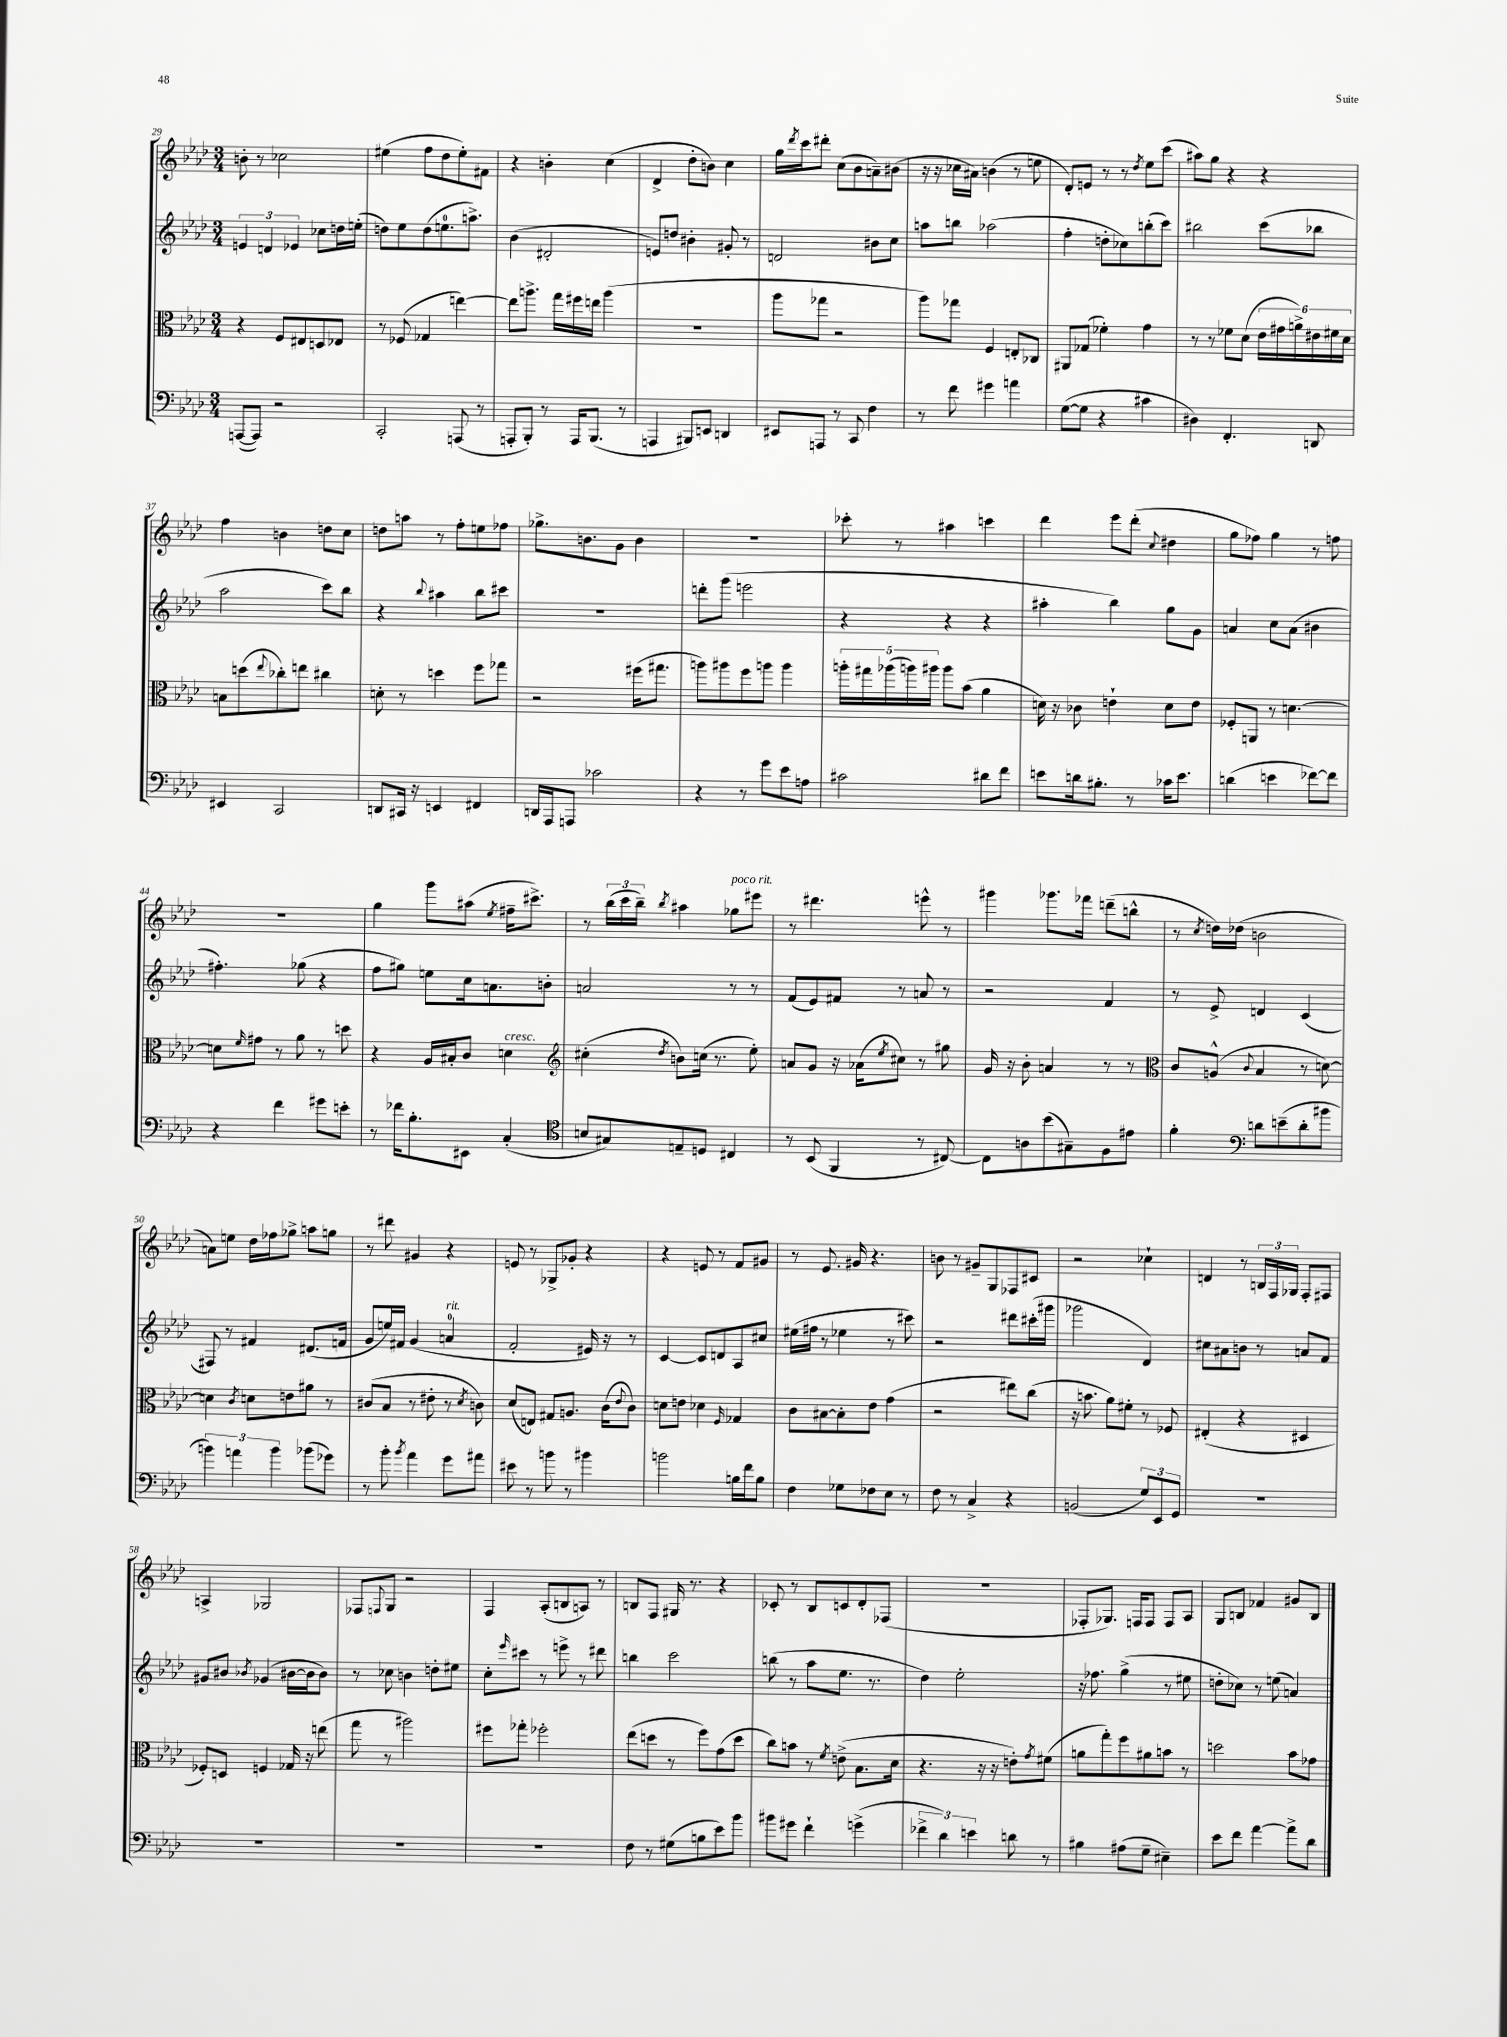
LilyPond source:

<<
\new StaffGroup <<
\new Staff = "s0" {
    \clef treble \key aes \major \numericTimeSignature \time 3/4
    b'8-. r8 ces''2 |
    eis''4( f''8 des''8 eis''8-.) fis'8 |
    r4 b'4-. c''4( |
    des'4-> des''8-. b'8) c''4 |
    g''16 \acciaccatura { des'''8 } c'''16 dis'''8-. c''8( bes'8 a'8--) bis'8( |
    r16 r16 ces''16 ais'16) b'4( r8 e''8 |
    des'8-.) e'8 r8 r8 \acciaccatura { des''8 } ees''8 c'''8( |
    ais''8) g''8 r4 r4 |
    f''4 b'4 d''8 c''8 |
    d''8 a''8 r8 f''8-. e''8 fes''8 |
    ges''8.-> b'8. g'8 b'4 |
    R2. |
    ces'''8-. r8 ais''4 c'''4 |
    des'''4 ees'''8 des'''8-.( \appoggiatura { c''8 } dis''4 |
    g''8 fes''8) g''4 r8 f''8 |
    R2. |
    g''4 g'''8 ais''8( \acciaccatura { ees''8 } fis''16-- cis'''8.->) |
    r8 \tuplet 3/2 { bes''16( c'''16 bes''16--) } \acciaccatura { bes''8 } ais''4 ges''8^\markup { \italic "poco rit." } eis'''8 |
    r8 dis'''4. e'''8-^ r8 |
    gis'''4 ges'''8. fes'''16 d'''8--( b''8-^ |
    r8 \acciaccatura { c''8 } d''16) des''16( b'2 |
    a'8) e''8 des''16 fes''16 ges''8-> a''8 g''8 |
    r8 dis'''8 gis'4 r4 |
    e'8 r8 ges8-> ges'8-. r4 |
    r4 e'8 r8 f'8 gis'8 |
    r8 ees'8. gis'16 r4. |
    b'8 r8 gis'8-- g8 fes8 cis'8 |
    r2 ces''4-! |
    d'4 r8 \tuplet 3/2 { b16 f16 ges16 } f8-. fis8 |
    a4-> ges2 |
    fes8 \appoggiatura { f8 } g8 r2 |
    f4 aes8-.( b8 a8) r8 |
    b8 f8 gis16 r8. r4 |
    ces'8-. r8 bes8 c'8 des'8-. fes8( |
    R2. |
    fes8-. ges8.) f16 f8 f8 aes8 |
    g8 b8 fes'4 gis'8 b8 \bar "|." |
}
\new Staff = "s1" {
    \clef treble \key aes \major \numericTimeSignature \time 3/4
    \tuplet 3/2 { e'4 d'4 ees'4 } ces''8 d''16 e''16-.( |
    d''8) ees''8 d''8( e''8.-0 a''8.->) |
    bes'4( dis'2-. |
    e'8) d''8 bis'4-. gis'8-. r8 |
    d'2 bis'8 c''8 |
    a''8 b''8 aes''2( |
    f''4-. d''8-. ces''8) b''8-.( c'''8) |
    bis''2 c'''8( bes''8 |
    aes''2 c'''8) bes''8 |
    r4 \appoggiatura { bes''8 } ais''4 bes''8 cis'''8 |
    R2. |
    d'''8-. g'''8( e'''2 |
    r4 r4 r4 |
    ais''4-. bes''4) g''8 g'8 |
    a'4 c''8 a'8( bis'4 |
    fis''4.-.) ges''8( r4 |
    f''8 gis''8) e''8 c''16 a'8. b'8-. |
    a'2 r8 r8 |
    f'8( ees'8) fis'8 r8 a'8 r8 |
    r2 f'4 |
    r8 ees'8-> d'4 c'4( |
    fis8) r8 fis'4 dis'8.( f'16 |
    g'8 e''16) fis'16 g'4( a'4-0^\markup { \italic "rit." } |
    f'2-. eis'16) r16 r8 |
    c'4~ c'8 d'8 aes8 cis''8 |
    eis''16( fis''16 r8 ees''4 r8 cis'''8) |
    r2 dis'''8 cis'''16-.( gis'''16 |
    ges'''2 des'4) |
    cis''8 ais'8 b'8 r8 a'8 f'8 |
    gis'8 bis'8 \acciaccatura { bes'8 } ges'4( bis'16~ bis'16 bis'8) |
    r8 ces''8 b'4 d''8-. eis''8 |
    c''8-. \grace { ees'''16 } cis'''8 r8 e'''8-> r8 dis'''8 |
    b''4 c'''2 |
    b''8( r8 aes''8 ees''8. r8. |
    des''4) ees''2-. |
    r16 fes''8. g''4->( r8 eis''8 |
    d''8-. ces''8) r8 e''8( a'4) \bar "|." |
}
\new Staff = "s2" {
    \clef alto \key aes \major \numericTimeSignature \time 3/4
    r4 f8 eis8 d8 ees8 |
    r8 fes8( ges4 e''4~) |
    e''8 a''8.-> g''16 fis''16 e''16 a''4( |
    R2. |
    aes''8 ges''8 r2 |
    aes''8) ges''8 f4 e8-. ces8 |
    ais,8 ges8( fes'4-.) g'4 |
    r8 r8 fes'8 des'8( \tuplet 6/4 { ees'16 gis'16 a'16->) eis'16 fis'16 des'16 } |
    b8 d''8( \appoggiatura { ees''8 } ces''8-.) e''8 cis''4 |
    d'8-. r8 d''4 f''8 ges''8 |
    r2 fis''16( gis''8. |
    a''8) ais''8 f''8 a''8 a''4 |
    \tuplet 5/4 { a''16-. gis''16 aes''16( a''16) ais''16 } ais''8 bes'8( aes'4 |
    d'16) r16 ces'8 e'4-! d'8 e'8 |
    fes8-. a,8 r8 d'4.~ |
    d'8 \grace { f'16 } gis'8 r8 aes'8 r8 d''8 |
    r4 aes16 bis16-. c'8 d'4^\markup { \italic "cresc." } |
    \clef treble cis''4-.( \acciaccatura { des''8 } b'8) c''16( r8. ees''8-.) |
    a'8 g'8 r16 aes'16( \acciaccatura { ees''8 } cis''8) r8 gis''8 |
    g'16 r16 bes'8-. a'4 r8 r8 |
    \clef alto c'8 a8-^( \appoggiatura { c'8 } bes4 r8 d'8~) |
    d'4 \acciaccatura { c'8 } d'8 e'8 ais'8 r8 |
    cis'8( bes8 r8 eis'8-. r8 \acciaccatura { des'8 } c'8) |
    des'8( e8) gis8 a8. c'16( \appoggiatura { ees'8 } c'8) |
    d'8 e'8 des'4 \grace { f16 } ges4 |
    c'8 bis8~ bis8-. ees'8 g'4( |
    r2 eis''8) c''8( |
    r16 b'8. aes'8) fis'8-. r8 fes8 |
    eis4-.( r4 dis4 |
    fes8-.) d8 f4 ges16 r16 e''8( |
    g''8 r8 ais''2) |
    fis''8 ges''8-. fes''2-. |
    ees''8( d''8 r8 f''8) g'8( d''8 |
    c''8) b'8 r8 \acciaccatura { f'8 } e'8->( bes8. des'16 |
    r4. r16 r16 e'8-.) \acciaccatura { g'8 } fis'8( |
    a'8 g''8-.) f''8 ais'8 b'8 r8 |
    d''2 bes'8 ges'8 \bar "|." |
}
\new Staff = "s3" {
    \clef bass \key aes \major \numericTimeSignature \time 3/4
    a,,8~( a,,8) r2 |
    c,2-. a,,8( r8 |
    a,,8-. bes,,8-.) r8 a,,16 bes,,8.( r8 |
    a,,4 bis,,8) e,8 d,4 |
    eis,8 a,,8 r8 c,8 f4 |
    r8 f'8 gis'4 a'4 |
    g8~( g8 r4 cis'4 |
    dis4) f,4.-. d,8 |
    eis,4 c,2 |
    d,8 cis,16 r16 e,4 fis,4 |
    d,16 aes,,16 a,,8 ces'2 |
    r4 r8 g'8 ees'8 a8 |
    cis'2 dis'8 f'8 |
    e'8 d'16 bis8.-. r8 ces'16 e'8. |
    d'4( e'4 fes'8~) fes'8 |
    r4 f'4 gis'8 e'8-. |
    r8 fes'16 bes8.-. eis,8 c4-.( |
    \clef tenor b8 gis8) e8-- d8 cis4 |
    r8 bes,8( f,4 r8 cis8~) |
    cis8 a8 bes'8( gis8--) f8 eis'8 |
    f'4-. \clef bass d'8 e'8--( d'8-. bis'8 |
    \tuplet 3/2 { b'4) a'4 b'4 } bes'8( ges'8) |
    r8 bes'8-. \acciaccatura { bes'8 } aes'4 g'8 ais'8 |
    eis'8 r8 b'8 r8 bis'4 |
    b'2 b16 f'16 b8 |
    f4 ges8 fes8 ees8 r8 |
    f8 r8 c4-> r4 |
    b,2( \tuplet 3/2 { g8) ees,8 g,8 } |
    R2. |
    R2. |
    R2. |
    R2. |
    f8 r8 gis8( b8 ees'8) bes'8 |
    bis'8 gis'8 f'4-! g'4->( |
    \tuplet 3/2 { fes'4-> des'4) e'4 } d'8 r8 |
    bis4 ais8( g8-- eis4--) |
    ees'8 f'8 aes'4~ aes'8-> des'8 \bar "|." |
}
>>
>>
\layout { \context { \Score currentBarNumber = #29 } }
